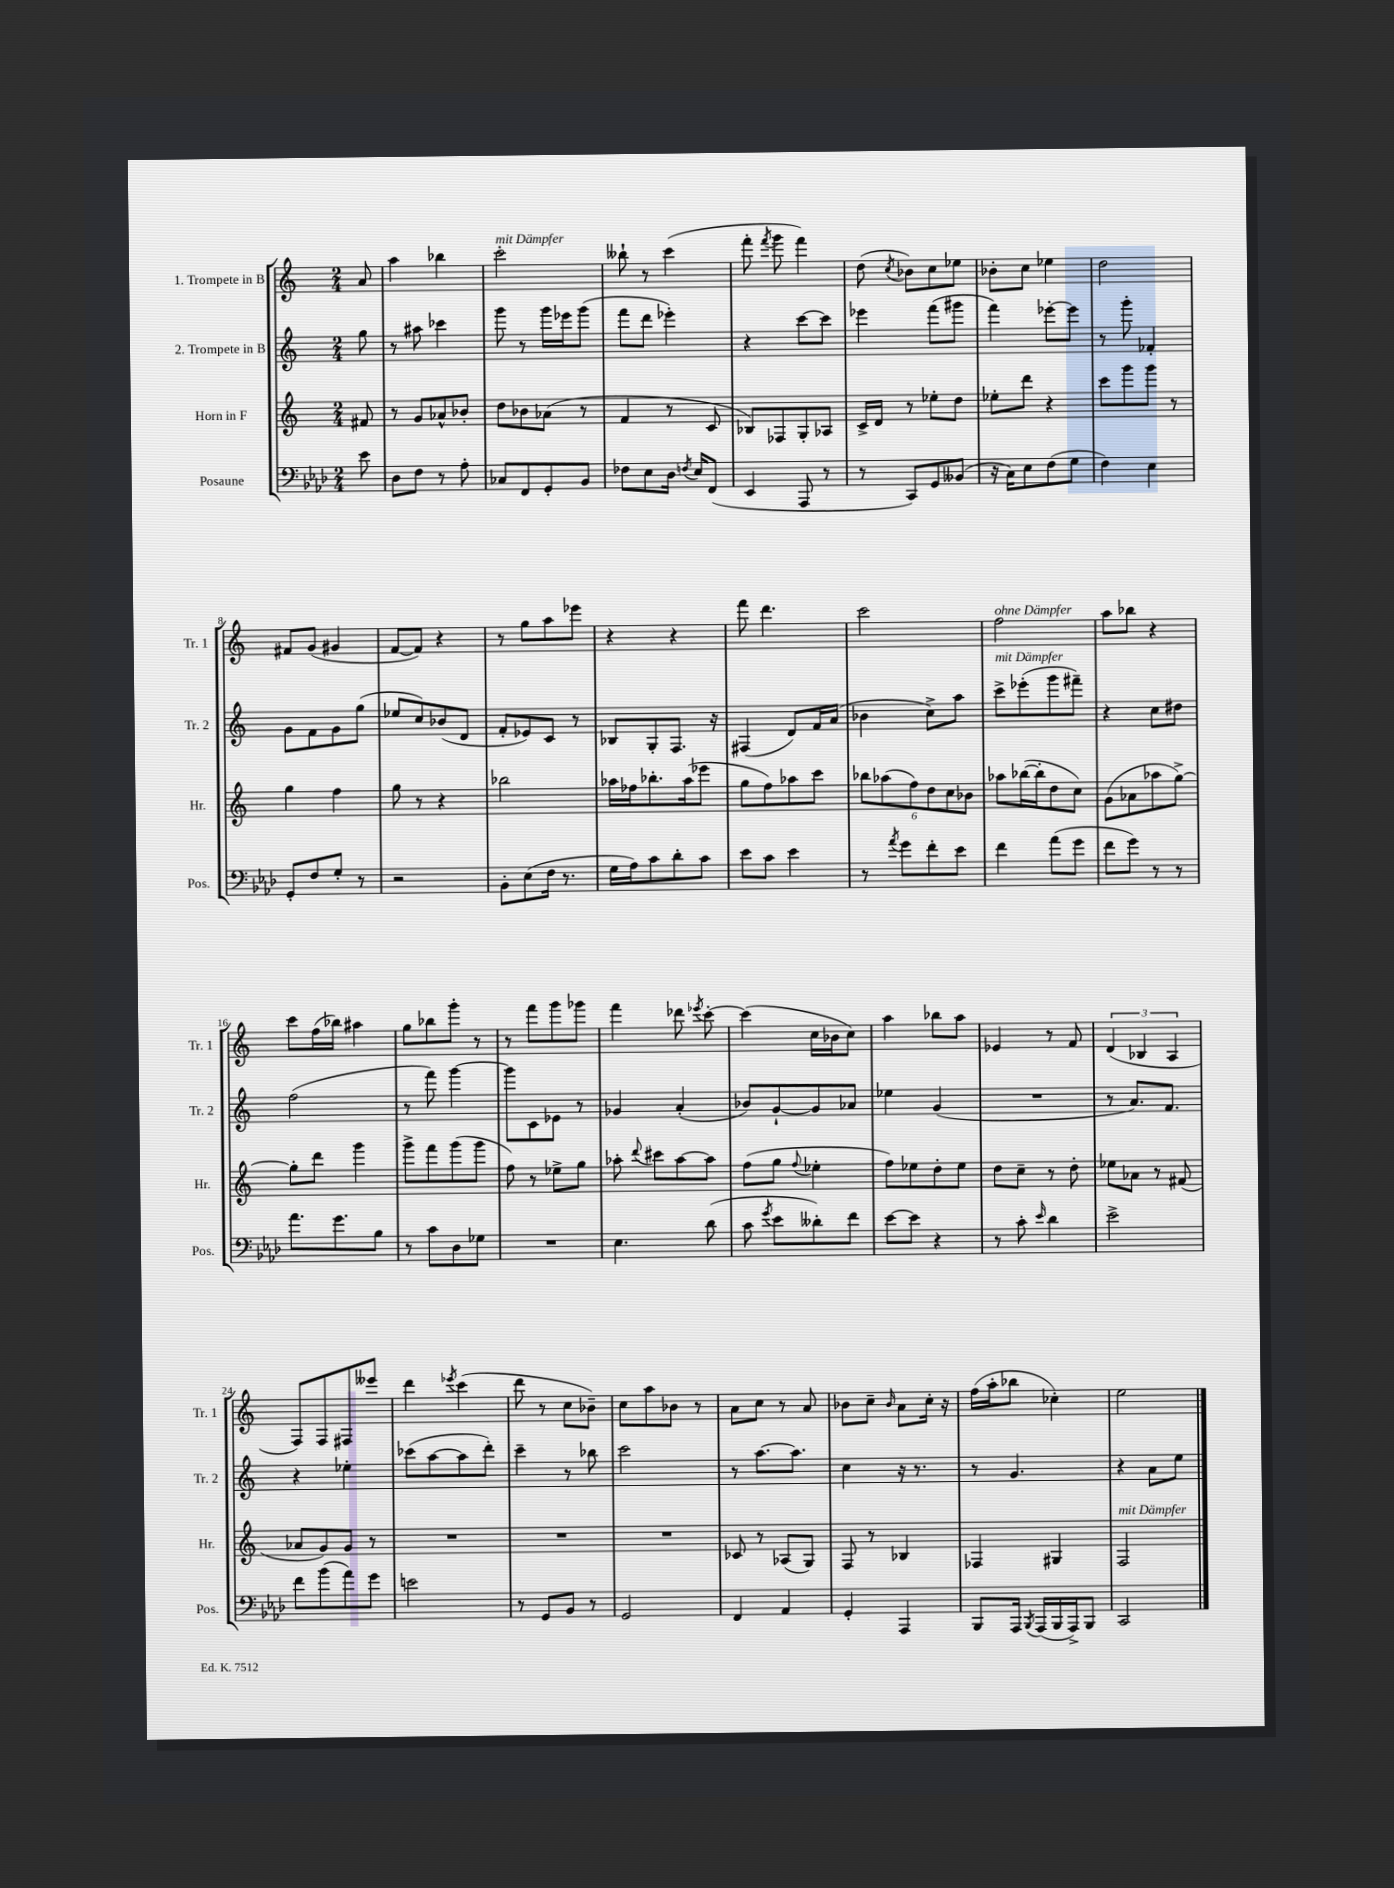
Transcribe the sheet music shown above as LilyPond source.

<<
\new StaffGroup <<
\new Staff = "s0" \with { instrumentName = "1. Trompete in B" shortInstrumentName = "Tr. 1" } {
    \clef treble \key c \major \numericTimeSignature \time 2/4 \partial 8
    \autoBeamOff a'8 |
    a''4 bes''4 |
    c'''2-.^\markup { \italic "mit Dämpfer" } |
    beses''8-! r8 c'''4( |
    f'''8-. \acciaccatura { f'''8 } g'''8 f'''4) |
    d''8( \acciaccatura { c''8 } bes'8[) c''8 ees''8] |
    bes'8[-. c''8] ees''4 |
    d''2 |
    fis'8[ g'8]( gis'4 |
    f'8[~ f'8]) r4 |
    r8 g''8[ a''8 ees'''8] |
    r4 r4 |
    f'''8 d'''4. |
    c'''2 |
    f''2^\markup { \italic "ohne Dämpfer" } |
    a''8[ bes''8] r4 |
    c'''8[ f''16( bes''16]) ais''4 |
    g''8[ bes''8 g'''8]-. r8 |
    r8 f'''8[ g'''8 ges'''8] |
    f'''4 des'''8 \acciaccatura { ees'''8 } c'''8~-. |
    c'''4( c''16[ bes'16 c''8]) |
    a''4 bes''8[ a''8] |
    ees'4 r8 f'8 |
    \tuplet 3/2 { d'4( bes4 a4 } |
    f8[) f8 fis8 eeses'''8] |
    d'''4 \acciaccatura { ees'''8 } c'''4( |
    d'''8 r8 c''8[ bes'8]--) |
    c''8[ a''8 bes'8] r8 |
    a'8[ c''8] r8 a'8 |
    bes'8[ c''8]-- \grace { bes'16 } a'8[ c''16]-. r16 |
    f''16[( a''16-. bes''8] ces''4-.) |
    e''2 \bar "|." |
}
\new Staff = "s1" \with { instrumentName = "2. Trompete in B" shortInstrumentName = "Tr. 2" } {
    \clef treble \key c \major \numericTimeSignature \time 2/4 \partial 8
    \autoBeamOff g''8 |
    r8 ais''8 ces'''4 |
    g'''8 r8 g'''16[ ees'''16 g'''8]( |
    f'''8[ d'''8] ees'''4-.) |
    r4 c'''8[~ c'''8] |
    ees'''4 f'''8[( gis'''8] |
    f'''4) ees'''8[~-. ees'''8] |
    r8 g'''8-. fes'4-. |
    g'8[ f'8 g'8 g''8]( |
    ees''8[ c''8) bes'8( d'8] |
    f'8[-. ees'8) c'8] r8 |
    bes8[ g8-. f8.] r16 |
    fis4( d'8[) f'16 a'16]( |
    bes'4 c''8[->) a''8] |
    c'''8[->^\markup { \italic "mit Dämpfer" } ees'''8-.( g'''8 fis'''8]--) |
    r4 c''8[ dis''8] |
    f''2( |
    r8 f'''8) g'''4~ |
    g'''8[ c'8 ees'8] r8 |
    ges'4 a'4-.( |
    bes'8[) g'8~-! g'8 aes'8] |
    ees''4 g'4( |
    R2 |
    r8 a'8.[) f'8.] |
    r4 ees''4-. |
    ces'''8[( a''8~ a''8 d'''8]-.) |
    c'''4-- r8 bes''8 |
    c'''2 |
    r8 a''8.[~ a''8.] |
    c''4 r16 r8. |
    r8 g'4. |
    r4 a'8[ e''8] \bar "|." |
}
\new Staff = "s2" \with { instrumentName = "Horn in F" shortInstrumentName = "Hr." } {
    \clef treble \key c \major \numericTimeSignature \time 2/4 \partial 8
    \autoBeamOff fis'8 |
    r8 g'8[ aes'8-^ bes'8]-. |
    d''8[ bes'8 aes'8]( r8 |
    f'4 r8 c'8 |
    bes8[) fes8 g8-. aes8] |
    c'16[-> d'16] r8 ees''8[-. d''8] |
    ees''8[-. d'''8] r4 |
    c'''8[ g'''8 g'''8] r8 |
    g''4 f''4 |
    g''8 r8 r4 |
    bes''2 |
    aes''16[ fes''16 bes''8.-. aes''16( ees'''8] |
    g''8[ f''8) aes''8 c'''8] |
    \tuplet 6/4 { bes''8[ aes''8( f''8) d''8 c''8 bes'8] } |
    aes''8[ bes''16~( bes''16-. d''8 c''8]) |
    g'8[( aes'8 aes''8 g''8]~->) |
    g''8[-. d'''8] g'''4 |
    g'''8[-> f'''8 g'''8( g'''8] |
    f''8) r8 ees''8[-> g''8] |
    aes''8-. \appoggiatura { d'''8 } cis'''8[ aes''8~ aes''8] |
    f''8[( g''8] \appoggiatura { f''8 } ees''4-. |
    f''8[) ees''8 d''8-. ees''8] |
    d''8[ c''8]-- r8 d''8-. |
    ees''8[ aes'8] r8 fis'8( |
    aes'8[ g'8) g'8] r8 |
    R2 |
    R2 |
    R2 |
    ces'8 r8 aes8[( g8]) |
    f8 r8 bes4 |
    fes4 gis4 |
    f2^\markup { \italic "mit Dämpfer" } \bar "|." |
}
\new Staff = "s3" \with { instrumentName = "Posaune" shortInstrumentName = "Pos." } {
    \clef bass \key aes \major \numericTimeSignature \time 2/4 \partial 8
    \autoBeamOff ees'8 |
    des8[ f8] r8 aes8-. |
    ces8[ f,8 g,8-. bes,8] |
    fes8[ ees8 des16] \acciaccatura { f8 } ees16[ f,8]( |
    ees,4 aes,,8 r8 |
    r8 c,8[) g,8 beses,8]( |
    r16 c16[) ees8 f8( g8] |
    f4) ees4 |
    g,8[-. f8 g8]-. r8 |
    r2 |
    bes,8[-. ees8( f16] r8. |
    g16[ aes16) c'8 des'8-. c'8] |
    ees'8[ c'8] ees'4 |
    r8 \acciaccatura { aes'8 } g'8[ f'8-. ees'8] |
    f'4 aes'8[( g'8] |
    f'8[ g'8]) r8 r8 |
    aes'8.[ g'8. bes8] |
    r8 c'8[ des8 ges8] |
    R2 |
    ees4. des'8( |
    c'8 \acciaccatura { g'8 } ees'8[ deses'8-.) f'8] |
    ees'8[~ ees'8] r4 |
    r8 c'8-. \grace { ees'16 } des'4 |
    ees'2-> |
    f'8[ bes'8( aes'8) g'8] |
    e'2 |
    r8 g,8[ bes,8] r8 |
    g,2 |
    f,4 aes,4 |
    g,4-. aes,,4 |
    bes,,8[ aes,,16] \acciaccatura { bes,,8 } aes,,16[( bes,,16 aes,,16->) bes,,8] |
    c,2 \bar "|." |
}
>>
>>
